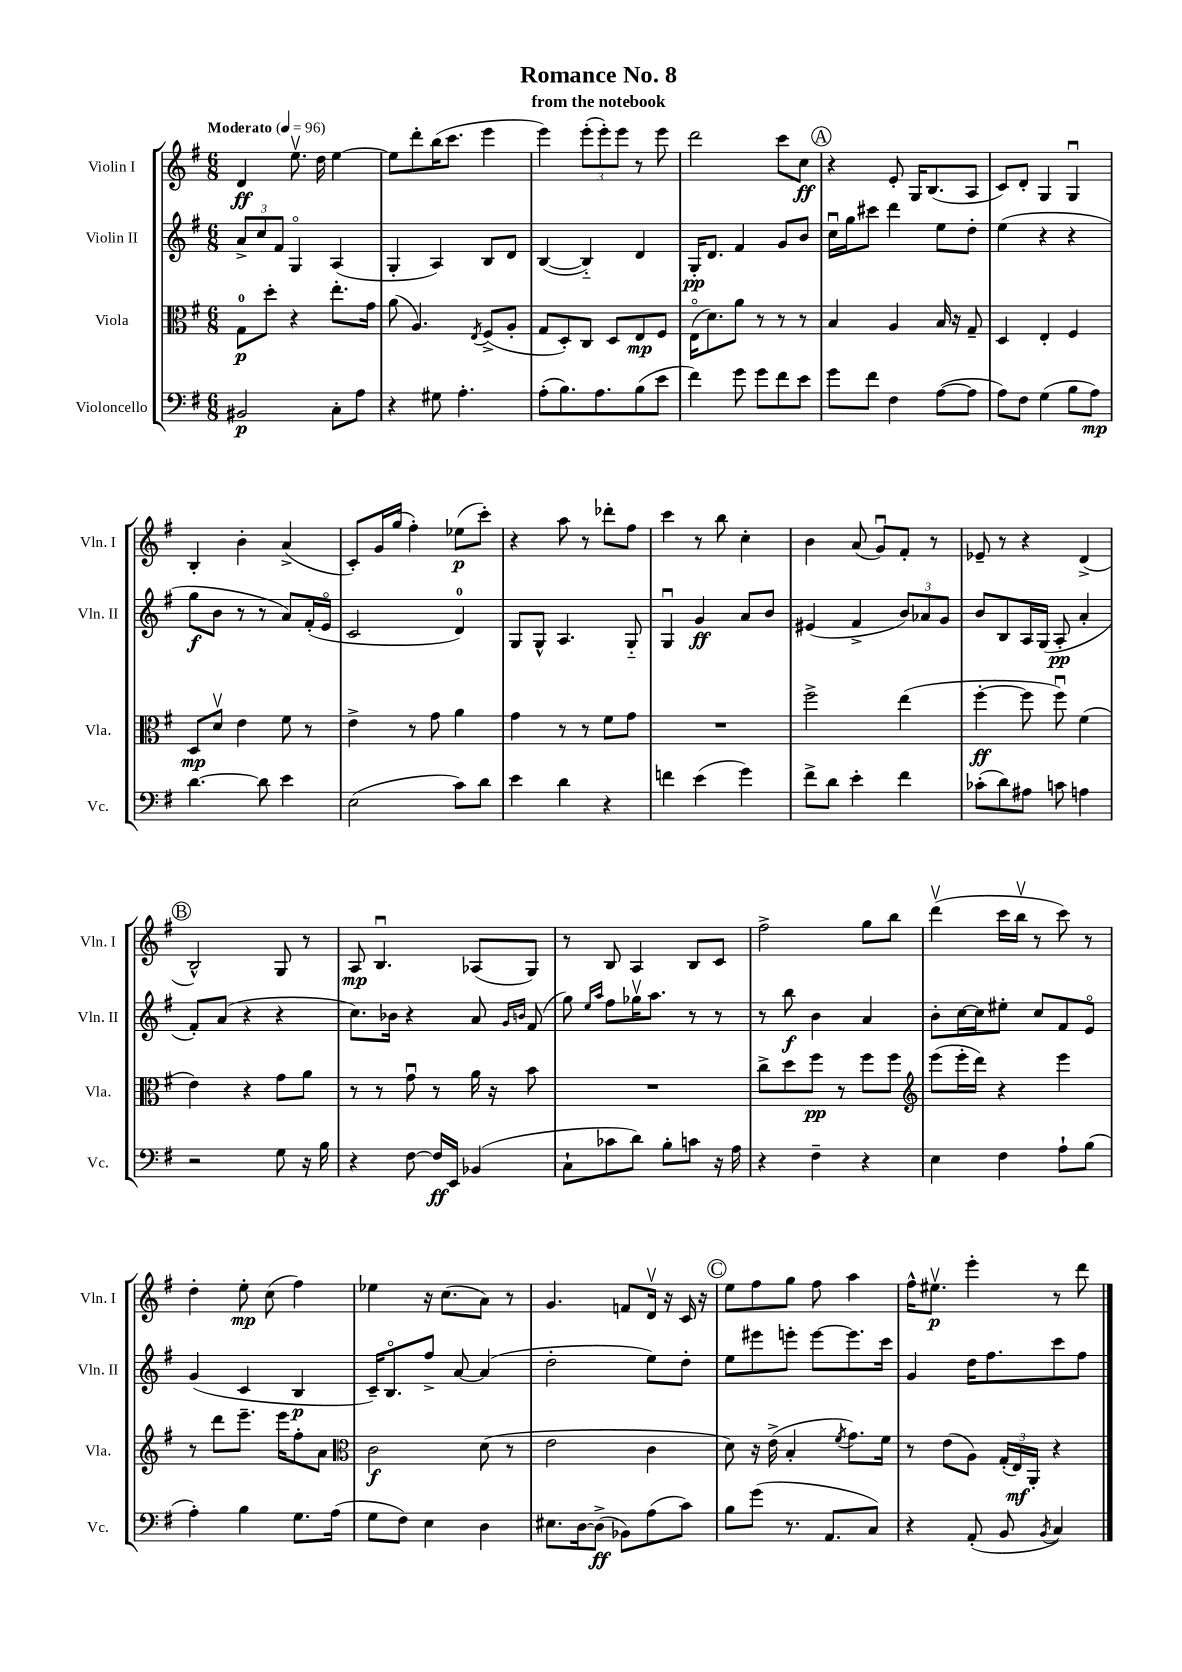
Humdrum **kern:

**kern	**dynam	**kern	**dynam	**kern	**dynam	**kern	**dynam
*part4	*part4	*part3	*part3	*part2	*part2	*part1	*part1
*staff4	*staff4	*staff3	*staff3	*staff2	*staff2	*staff1	*staff1
*I"Violoncello	*	*I"Viola	*	*I"Violin II	*	*I"Violin I	*
*I'Vc.	*	*I'Vla.	*	*I'Vln. II	*	*I'Vln. I	*
*clefF4	*	*clefC3	*	*clefG2	*	*clefG2	*
*k[f#]	*	*k[f#]	*	*k[f#]	*	*k[f#]	*
*M6/8	*	*M6/8	*	*M6/8	*	*M6/8	*
*MM96	*	*MM96	*	*MM96	*	*MM96	*
=1	=1	=1	=1	=1	=1	=1	=1
!	!	!	!	!	!	!LO:TX:a:B:t=Moderato	!
2BB#X/	p	8G\L	p	12a^/L	.	4d/	ff
.	.	.	.	12cc/	.	.	.
.	.	8dd'\J	.	.	.	.	.
.	.	.	.	12f#/J	.	.	.
.	.	4r	.	4G/	.	8.eev\	.
.	.	.	.	.	.	16dd\	.
8C'\L	.	8.ee'\L	.	(4A/	.	[4ee\	.
8A\J	.	.	.	.	.	.	.
.	.	16g\Jk	.	.	.	.	.
=2	=2	=2	=2	=2	=2	=2	=2
4r	.	(8a\	.	4G'/	.	8ee\L]	.
.	.	4.A/)	.	.	.	8ddd'\	.
8G#X\	.	.	.	4A/)	.	(16bb\K	.
.	.	.	.	.	.	8.ccc\J	.
4.A'\	.	.	.	.	.	.	.
.	.	8qE/	.	.	.	.	.
.	.	(8F#^/L	.	8B/L	.	4eee\	.
.	.	8A'/J	.	8d/J	.	.	.
=3	=3	=3	=3	=3	=3	=3	=3
(8A'\L	.	8G/L	.	([4B/	.	4eee\)	.
8.B\)	.	8D'/)	.	.	.	.	.
.	.	8C/J	.	4B/])	.	(12eee'\L	.
8.A\	.	.	.	.	.	.	.
.	.	.	.	.	.	12eee'\)	.
.	.	8D/L	.	.	.	.	.
.	.	.	.	.	.	12eee\J	.
(8B\	.	8E/	mp	4d/	.	8r	.
8e\J	.	8F#/J	.	.	.	8eee\	.
=4	=4	=4	=4	=4	=4	=4	=4
4f#\)	.	(16E\KL	.	16G'/KL	pp	2ddd\	.
.	.	8.d\)	.	8.d/J	.	.	.
8g\	.	8a\J	.	4f#/	.	.	.
8g\L	.	8r	.	.	.	.	.
8f#\	.	8r	.	8g/L	.	8ccc\L	.
8e\J	.	8r	.	8b/J	.	8cc\J	ff
!!LO:REH:place=s1:t=A
=5	=5	=5	=5	=5	=5	=5	=5
8g\L	.	4B/	.	16ccu\LL	.	4r	.
.	.	.	.	16gg\J	.	.	.
8f#\J	.	.	.	8ccc#X\J	.	.	.
4F#\	.	4A/	.	4ddd\	.	8e'/	.
.	.	.	.	.	.	16G/KL	.
.	.	.	.	.	.	(8.B/	.
([8A\L	.	16B/	.	8ee\L	.	.	.
.	.	16r	.	.	.	.	.
8A\J]	.	8G~/	.	8dd'\J	.	8A/J	.
=6	=6	=6	=6	=6	=6	=6	=6
8A\L)	.	4D/	.	(4ee\	.	8c/L)	.
8F#\J	.	.	.	.	.	8d'/J	.
(4G\	.	4E'/	.	4r	.	4G/	.
8B\L	.	4F#/	.	4r	.	4Gu/	.
8A\J)	mp	.	.	.	.	.	.
!!LO:LB:g=z
=7	=7	=7	=7	=7	=7	=7	=7
[4.d\	.	8D/L	mp	8gg\L	f	4B'/	.
.	.	8dv/J	.	8b\J	.	.	.
.	.	4e\	.	8r	.	4b'\	.
8d\]	.	.	.	8r	.	.	.
4e\	.	8f#\	.	8a/L)	.	(4a^/	.
.	.	8r	.	(16f#'/L	.	.	.
.	.	.	.	16e/JJ	.	.	.
=8	=8	=8	=8	=8	=8	=8	=8
(2E\	.	4e^\	.	2c/	.	8c'/L)	.
.	.	.	.	.	.	16g/L	.
.	.	.	.	.	.	(16gg/JJ	.
.	.	8r	.	.	.	4ff#'\)	.
.	.	8g\	.	.	.	.	.
8c\L)	.	4a\	.	4d/)	.	(8ee-X\L	p
8d\J	.	.	.	.	.	8ccc'\J)	.
=9	=9	=9	=9	=9	=9	=9	=9
4e\	.	4g\	.	8G/L	.	4r	.
.	.	.	.	8G^^/J	.	.	.
4d\	.	8r	.	4.A/	.	8aa\	.
.	.	8r	.	.	.	8r	.
4r	.	8f#\L	.	.	.	8ddd-X'\L	.
.	.	8g\J	.	8G/	.	8ff#\J	.
=10	=10	=10	=10	=10	=10	=10	=10
4fn\	.	2.r	.	4Gu/	.	4ccc\	.
(4e\	.	.	.	4g/	ff	8r	.
.	.	.	.	.	.	8bb\	.
4g\)	.	.	.	8a/L	.	4cc'\	.
.	.	.	.	8b/J	.	.	.
=11	=11	=11	=11	=11	=11	=11	=11
8f#^\L	.	2ff#^\	.	(4e#X/	.	4b\	.
8d\J	.	.	.	.	.	.	.
4e'\	.	.	.	4f#^/	.	(8a/	.
.	.	.	.	.	.	8gu/L)	.
4f#\	.	(4ee\	.	12b/L)	.	8f#'/J	.
.	.	.	.	12a-X/	.	.	.
.	.	.	.	.	.	8r	.
.	.	.	.	12g/J	.	.	.
=12	=12	=12	=12	=12	=12	=12	=12
(8c-X'\L	.	[4ff#'\	ff	8b/L	.	8e-X~/	.
8d\)	.	.	.	8B/	.	8r	.
8A#X\J	.	8ff#\]	.	16A/L	.	4r	.
.	.	.	.	(16G/JJ	.	.	.
8cn\	.	8ff#u\)	.	8A'/	pp	.	.
4An\	.	(4f#\	.	4a'/	.	(4d^/	.
!!LO:LB:g=z
!!LO:REH:place=s1:t=B
=13	=13	=13	=13	=13	=13	=13	=13
2r	.	4e\)	.	8f#'/L)	.	2B^^/)	.
.	.	.	.	(8a/J	.	.	.
.	.	4r	.	4r	.	.	.
8G\	.	8g\L	.	4r	.	8G/	.
16r	.	8a\J	.	.	.	8r	.
16B\	.	.	.	.	.	.	.
=14	=14	=14	=14	=14	=14	=14	=14
4r	.	8r	.	8.cc\L)	.	8A/	mp
.	.	8r	.	.	.	4.Bu/	.
.	.	.	.	16b-X\Jk	.	.	.
[8F#\	.	8gu\	.	4r	.	.	.
16F#/LL]	ff	8r	.	.	.	.	.
16EE/JJ	.	.	.	.	.	.	.
(4BB-X/	.	16a\	.	8a/	.	(8A-X/L	.
.	.	16r	.	.	.	.	.
.	.	.	.	16qqg/LL	.	.	.
.	.	.	.	16qqbn/JJ	.	.	.
.	.	8b\	.	(8f#/	.	8G/J)	.
=15	=15	=15	=15	=15	=15	=15	=15
8C`\L	.	2.r	.	8gg\)	.	8r	.
.	.	.	.	16qqee/LL	.	.	.
.	.	.	.	16qqaa/JJ	.	.	.
8c-X\	.	.	.	8ff#\L	.	8B/	.
8d\J)	.	.	.	16gg-Xv\K	.	4A/	.
.	.	.	.	8.aa\J	.	.	.
8B'\L	.	.	.	.	.	.	.
8cn\J	.	.	.	8r	.	8B/L	.
16r	.	.	.	8r	.	8c/J	.
16A\	.	.	.	.	.	.	.
=16	=16	=16	=16	=16	=16	=16	=16
4r	.	8cc^\L	.	8r	.	2ff#^\	.
.	.	8dd\	.	8bb\	f	.	.
4F#~\	.	8ff#\J	pp	4b\	.	.	.
.	.	8r	.	.	.	.	.
4r	.	8ff#\L	.	4a/	.	8gg\L	.
.	.	8ff#\J	.	.	.	8bb\J	.
=17	=17	=17	=17	=17	=17	=17	=17
*	*	*clefG2	*	*	*	*	*
4E\	.	(8eee\L	.	8b'\L	.	(4dddv\	.
.	.	16eee'\L	.	[16cc\L	.	.	.
.	.	16ddd\JJ)	.	16cc\J]	.	.	.
4F#\	.	4r	.	8ee#X'\J	.	16ccc\LL	.
.	.	.	.	.	.	16bbv\JJ	.
.	.	.	.	8cc/L	.	8r	.
8A`\L	.	4eee\	.	8f#/	.	8ccc\)	.
(8B\J	.	.	.	8e/J	.	8r	.
!!LO:LB:g=z
=18	=18	=18	=18	=18	=18	=18	=18
4A'\)	.	8r	.	(4g/	.	4dd'\	.
.	.	8ddd\L	.	.	.	.	.
4B\	.	8.eee~\J	.	4c/	.	8ee'\	mp
.	.	.	.	.	.	(8cc\	.
.	.	16eee\KL	.	.	.	.	.
8.G\L	.	8ff#'\	.	4B/	p	4ff#\)	.
.	.	8a\J	.	.	.	.	.
(16A\Jk	.	.	.	.	.	.	.
=19	=19	=19	=19	=19	=19	=19	=19
*	*	*clefC3	*	*	*	*	*
8G\L	.	2c\	f	16c~/KL)	.	4ee-X\	.
.	.	.	.	8.B/	.	.	.
8F#\J)	.	.	.	.	.	.	.
4E\	.	.	.	8ff#^/J	.	16r	.
.	.	.	.	.	.	(8.cc\L	.
.	.	.	.	[8a/	.	.	.
4D\	.	(8d\	.	(4a/]	.	8a\J)	.
.	.	8r	.	.	.	8r	.
=20	=20	=20	=20	=20	=20	=20	=20
8.E#X\L	.	2e\	.	2dd'\	.	4.g/	.
[16D\k	.	.	.	.	.	.	.
(8D^\J]	ff	.	.	.	.	.	.
8BB-X\L)	.	.	.	.	.	8fn/L	.
(8A\	.	4c\	.	8ee\L)	.	16dv/Jk	.
.	.	.	.	.	.	16r	.
8c\J)	.	.	.	8dd'\J	.	16c/	.
.	.	.	.	.	.	16r	.
!!LO:REH:place=s1:t=C
=21	=21	=21	=21	=21	=21	=21	=21
8B\L	.	8d\)	.	8ee\L	.	8ee\L	.
(8g\J	.	16r	.	8eee#X\	.	8ff#\	.
.	.	(16e^\	.	.	.	.	.
8.r	.	4B'/	.	8eeen'\J	.	8gg\J	.
.	.	.	.	[8eee\L	.	8ff#\	.
8.AA/L	.	.	.	.	.	.	.
.	.	8qf#/	.	.	.	.	.
.	.	8.g\L)	.	8.eee\]	.	4aa\	.
8C/J)	.	.	.	.	.	.	.
.	.	16f#\Jk	.	16ccc\Jk	.	.	.
=22	=22	=22	=22	=22	=22	=22	=22
4r	.	8r	.	4g/	.	16ff#^^\KL	.
.	.	.	.	.	.	8.ee#Xv\J	p
.	.	(8e\L	.	.	.	.	.
(8AA'/	.	8A\J)	.	16dd\KL	.	4eee'\	.
.	.	.	.	8.ff#\	.	.	.
8BB/	.	(24G'/LL	.	.	.	.	.
.	.	24E/)	mf	.	.	.	.
.	.	24AA'/JJ	.	.	.	.	.
8qBB/	.	.	.	.	.	.	.
4C/)	.	4r	.	8ccc\	.	8r	.
.	.	.	.	8ff#\J	.	8ddd\	.
==	==	==	==	==	==	==	==
*-	*-	*-	*-	*-	*-	*-	*-
